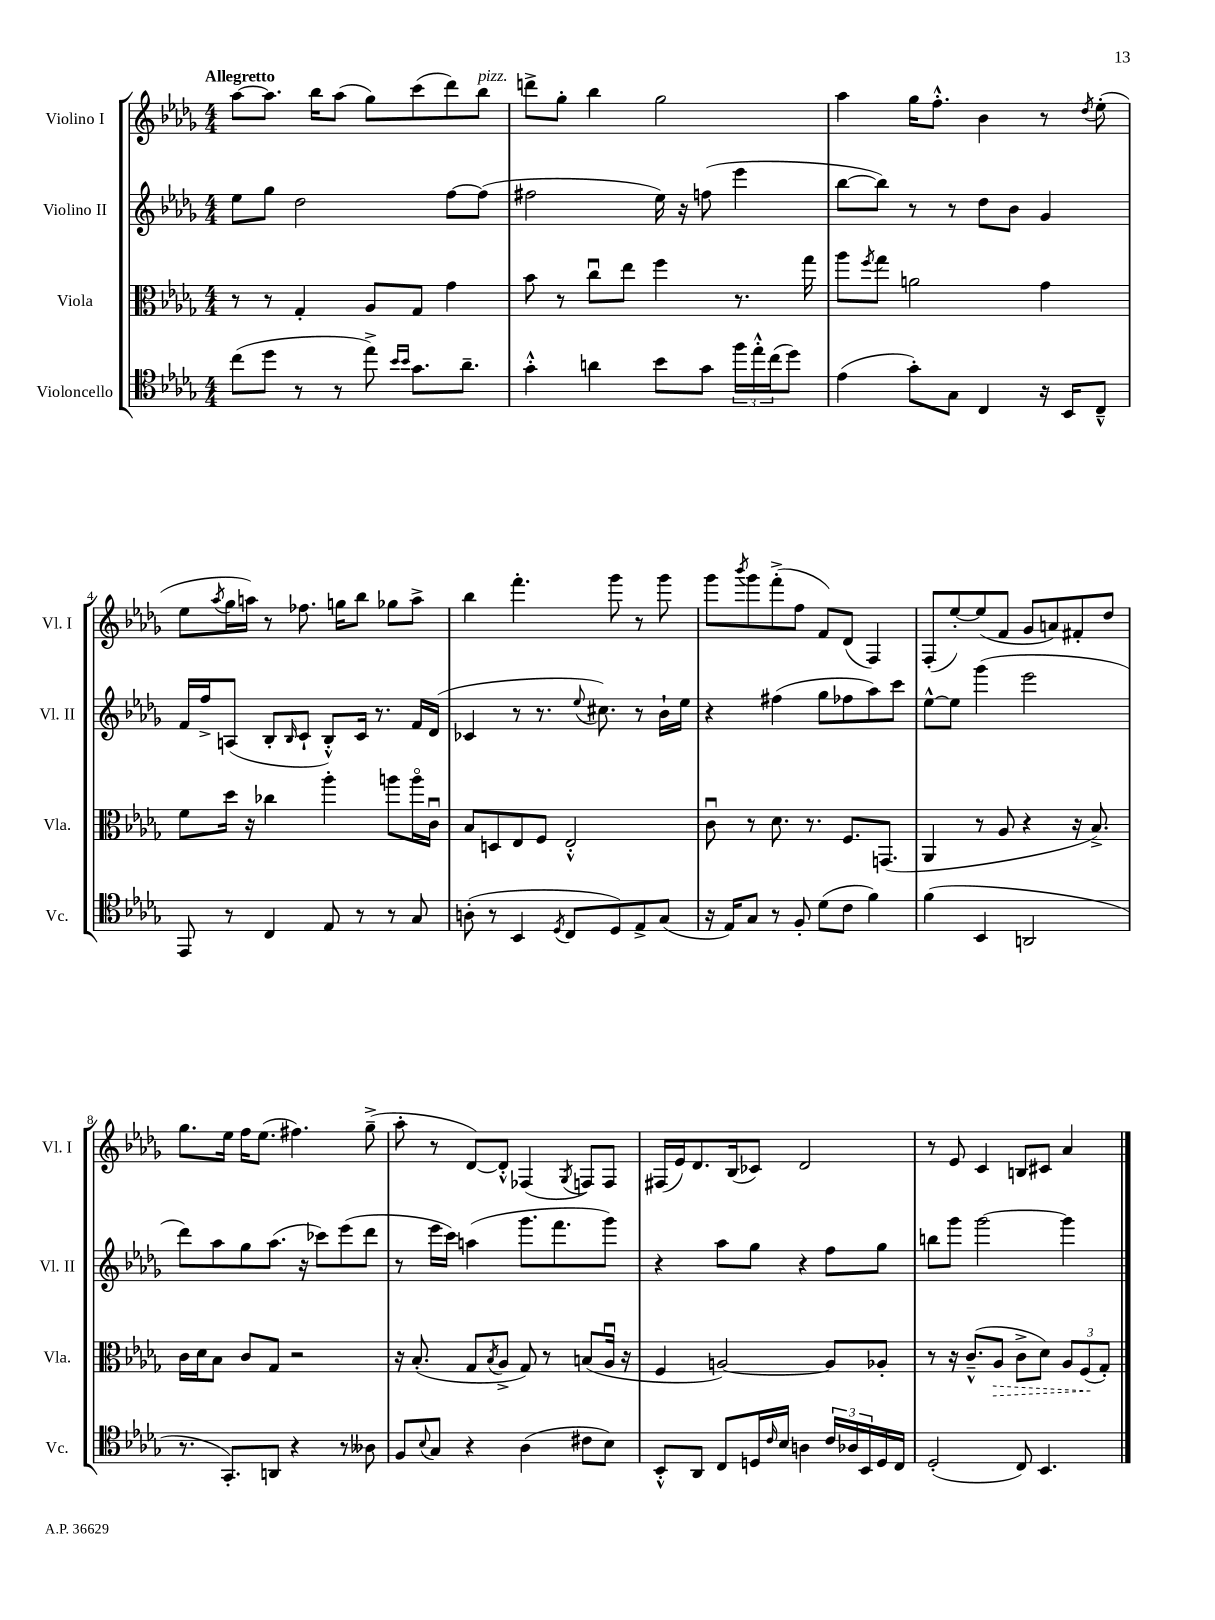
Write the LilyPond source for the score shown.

<<
\new StaffGroup <<
\new Staff = "s0" \with { instrumentName = "Violino I" shortInstrumentName = "Vl. I" } {
    \clef treble \key des \major \numericTimeSignature \time 4/4 \tempo "Allegretto"
    aes''8~ aes''8. bes''16 aes''8( ges''8) c'''8( des'''8) bes''8^\markup { \italic "pizz." } |
    d'''8-> ges''8-. bes''4 ges''2 |
    aes''4 ges''16 f''8.-.-^ bes'4 r8 \acciaccatura { des''8 } ees''8-.( |
    ees''8 \acciaccatura { aes''8 } ges''16 a''16) r8 fes''8. g''16 bes''8 ges''8 a''8-> |
    bes''4 f'''4.-. ges'''8 r8 ges'''8 |
    ges'''8 \acciaccatura { bes'''8 } ges'''8 f'''8-.->( f''8 f'8) des'8( f4) |
    f8-.( ees''8~-.) ees''8( f'8 ges'8 a'8) fis'8-. des''8 |
    ges''8. ees''16 f''16 ees''8.( fis''4.) ges''8--->( |
    aes''8-. r8 des'8~) des'8-.-^ fes4( \acciaccatura { ges8 } f8) f8 |
    fis16( ees'16) des'8. bes16( ces'8) des'2 |
    r8 ees'8 c'4 b8 cis'8 aes'4 \bar "|." |
}
\new Staff = "s1" \with { instrumentName = "Violino II" shortInstrumentName = "Vl. II" } {
    \clef treble \key des \major \numericTimeSignature \time 4/4
    ees''8 ges''8 des''2 f''8~ f''8( |
    fis''2 ees''16) r16 f''8( ees'''4 |
    bes''8~ bes''8) r8 r8 des''8 bes'8 ges'4 |
    f'16 f''16-> a8( bes8-. \grace { bes16 } c'8-! bes8-.-^) c'16 r8. f'16 des'16( |
    ces'4 r8 r8. \appoggiatura { ees''8 } cis''8.) r8 bes'16-! ees''16 |
    r4 fis''4( ges''8 fes''8 aes''8) c'''8 |
    ees''8~-^ ees''8 ges'''4( ees'''2 |
    des'''8) aes''8 ges''8 aes''8.( r16 ces'''8) ees'''8( des'''8 |
    r8 ees'''16 c'''16) a''4( ges'''8. f'''8. ges'''8) |
    r4 aes''8 ges''8 r4 f''8 ges''8 |
    b''8 ges'''8 ges'''2~ ges'''4 \bar "|." |
}
\new Staff = "s2" \with { instrumentName = "Viola" shortInstrumentName = "Vla." } {
    \clef alto \key des \major \numericTimeSignature \time 4/4
    r8 r8 ges4-. aes8 ges8 ges'4 |
    bes'8 r8 c''8\downbow ees''8 f''4 r8. ges''16 |
    aes''8 \acciaccatura { f''8 } ges''8 a'2 ges'4 |
    f'8 des''16 r16 ces''4 aes''4-. a''8 a''16\flageolet c'16\downbow |
    bes8 d8 ees8 f8 ees2-.-^ |
    c'8\downbow r8 des'8. r8. f8. g,8.( |
    aes,4 r8 aes8 r4 r16 bes8.->) |
    c'16 des'16 bes8 c'8 ges8 r2 |
    r16 bes8.-.( ges8 \acciaccatura { bes8 } aes8-> ges8) r8 b8( aes16\downbow r16 |
    f4 a2~) a8 aes8-. |
    r8 r16 c'8.---^( \once \override Hairpin.style = #'dashed-line aes8\> c'8-> des'8) \tuplet 3/2 { aes8 f8\!( ges8-.) } \bar "|." |
}
\new Staff = "s3" \with { instrumentName = "Violoncello" shortInstrumentName = "Vc." } {
    \clef tenor \key des \major \numericTimeSignature \time 4/4
    c''8( des''8 r8 r8 ees''8->) \grace { bes'16 bes'16 } ges'8. aes'8.-- |
    ges'4-.-^ a'4 bes'8 ges'8 \tuplet 3/2 { f''16 ees''16-.-^ c''16( } des''8) |
    ees'4( ges'8-.) ges8 c4 r16 bes,16 c8---^ |
    ees,8 r8 c4 ees8 r8 r8 ges8 |
    a8-.( r8 bes,4 \acciaccatura { des8 } c8 des8) ees8-> ges8( |
    r16 ees16) ges8 r8 f8-. des'8( c'8 f'4) |
    f'4( bes,4 a,2 |
    r8. ges,8.-.) a,8 r4 r8 aeses8 |
    f8 \appoggiatura { bes8 } ges8 r4 aes4( cis'8 bes8) |
    bes,8-.-^ aes,8 c8 d16 \grace { c'16 } bes16 a4 \tuplet 3/2 { c'16 aes16 bes,16 } d16 c16 |
    des2-.( c8) bes,4. \bar "|." |
}
>>
>>
